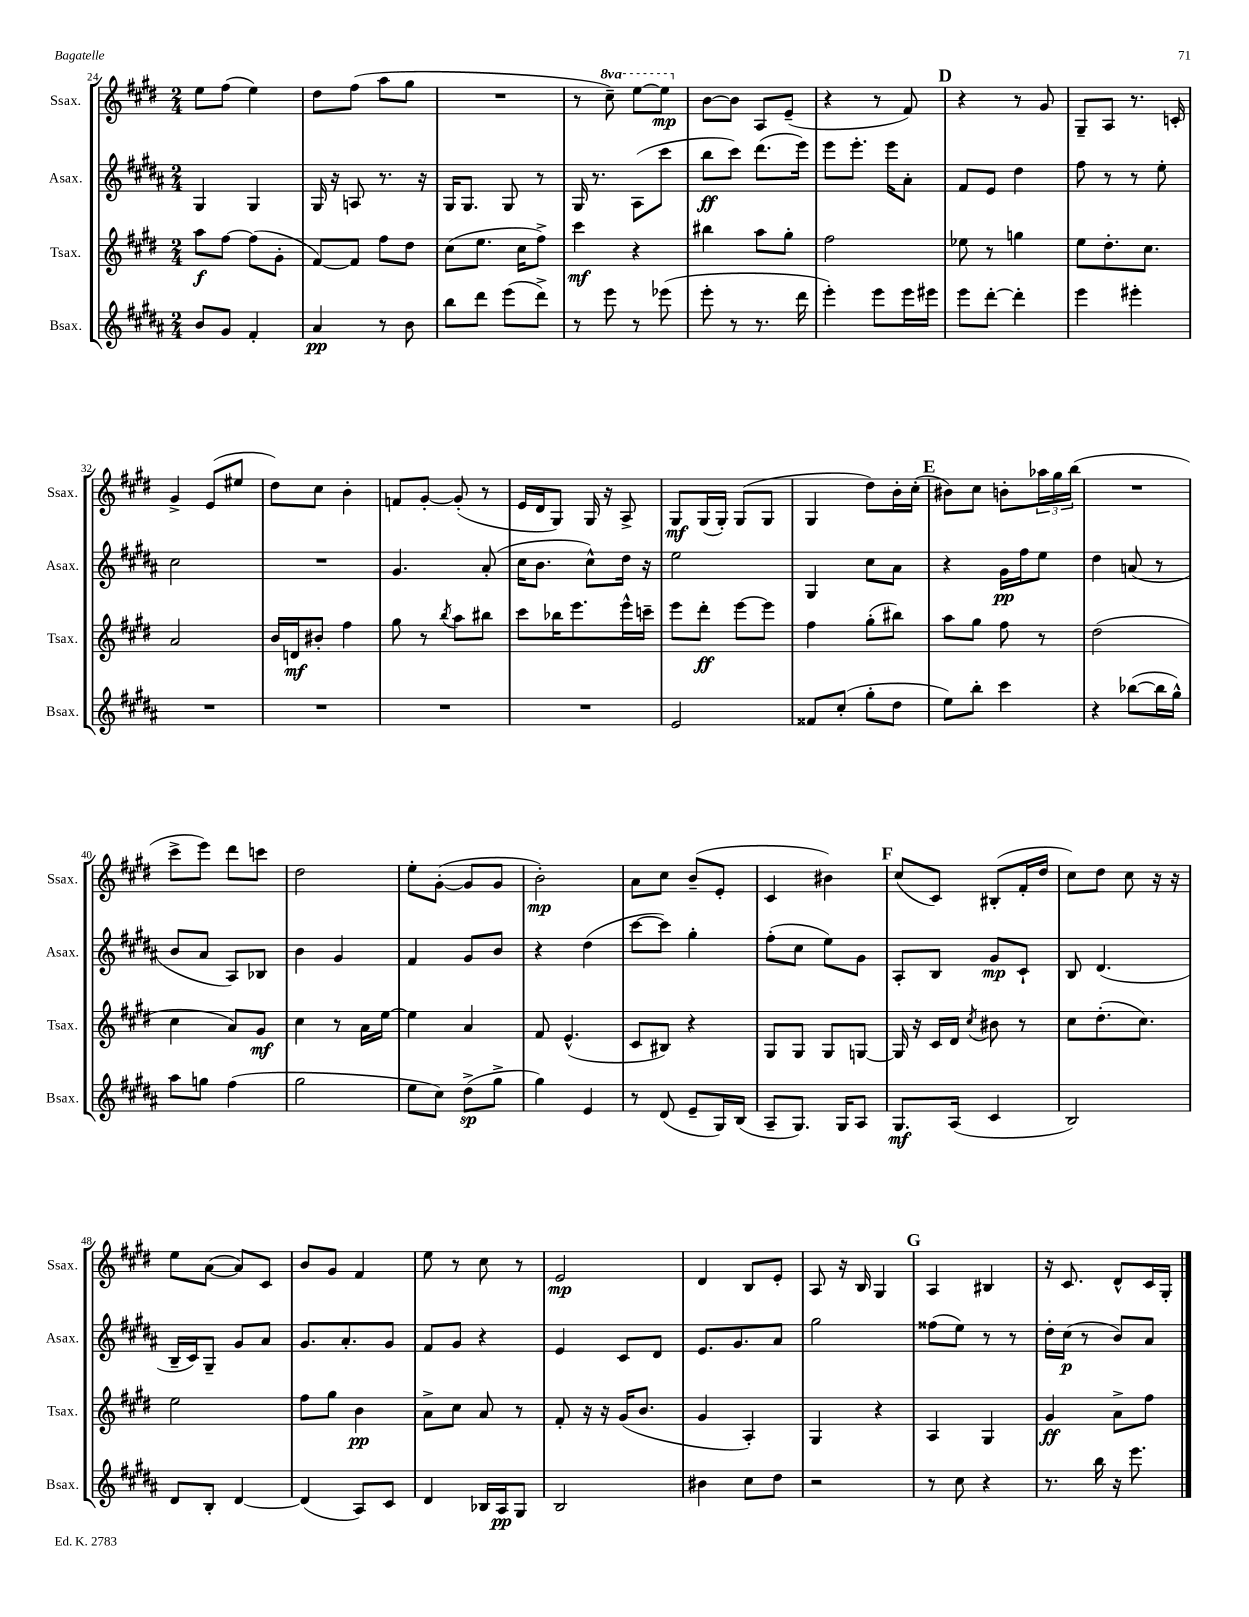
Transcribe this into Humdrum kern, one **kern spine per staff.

**kern	**kern	**kern	**kern
*staff4	*staff3	*staff2	*staff1
*clefG2	*clefG2	*clefG2	*clefG2
*k[f#c#g#d#a#]	*k[f#c#g#d#]	*k[f#c#g#d#a#]	*k[f#c#g#d#]
*M2/4	*M2/4	*M2/4	*M2/4
8b	8aa	4G#	8ee
8g#	[8ff#	.	(8ff#
4f#'	(8ff#]	4G#	4ee)
.	8g#'	.	.
=	=	=	=
4a#	[8f#)	16G#	8dd#
.	.	16r	.
.	8f#]	8A	(8ff#
8r	8ff#	8.r	8aa
8b	8dd#	.	8gg#
.	.	16r	.
=	=	=	=
8bb	(8cc#	16G#	2r
.	.	8.G#	.
8ddd#	8.ee	.	.
(8eee	.	8G#	.
.	16cc#	.	.
8ddd#^)	8ff#^)	8r	.
=	=	=	=
8r	4ccc#	16G#	8r
.	.	8.r	.
8eee	.	.	8ccc#~)
8r	4r	(8A#	[8eee
(8eee-	.	8ccc#	8eee]
=	=	=	=
8eee'	4bb#	8bb	[8b
8r	.	8ccc#)	8b]
8.r	8aa	(8.ddd#	8A
.	8gg#'	.	(8e~
16ddd#	.	16eee)	.
=	=	=	=
4eee')	2ff#	8eee	4r
.	.	8.eee'	.
8eee	.	.	8r
.	.	16eee	.
16eee	.	8a#'	8f#)
16eee#	.	.	.
=	=	=	=
8eee	8ee-	8f#	4r
[8ddd#'	8r	8e	.
4ddd#']	4gg	4dd#	8r
.	.	.	8g#
=	=	=	=
4eee	8ee	8ff#	8G#~
.	8.dd#'	8r	8A
4eee#'	.	8r	8.r
.	8.cc#	.	.
.	.	8ee'	.
.	.	.	16c'
=	=	=	=
2r	2a	2cc#	4g#^
.	.	.	(8e
.	.	.	8ee#
=	=	=	=
2r	16b	2r	8dd#)
.	16d	.	.
.	8b#'	.	8cc#
.	4ff#	.	4b'
=	=	=	=
2r	8gg#	4.g#	8f
.	8r	.	[8g#'
.	8qbb	.	.
.	8aa	.	(8g#']
.	8bb#	(8a#'	8r
=	=	=	=
2r	8ccc#	16cc#	16e
.	.	8.b	16d#
.	16bb-	.	8G#)
.	8.eee	.	.
.	.	8cc#^^)	16G#
.	.	.	16r
.	16eee^^	16dd#	8A^
.	16ccc~	16r	.
=	=	=	=
2e	8eee	2ee	8G#
.	8ddd#'	.	(16G#
.	.	.	16G#')
.	[8eee	.	(8G#
.	8eee]	.	8G#
=	=	=	=
8f##	4ff#	4G#	4G#
(8cc#'	.	.	.
8gg#'	(8gg#'	8cc#	8dd#)
8dd#	8bb#)	8a#	16b'
.	.	.	(16cc#'
=	=	=	=
8ee)	8aa	4r	8b#)
8bb'	8gg#	.	8cc#
4ccc#	8ff#	16g#	8b'
.	.	16ff#	.
.	8r	8ee	24aa-
.	.	.	24gg#
.	.	.	(24bb
=	=	=	=
4r	(2dd#	4dd#	2r
([8bb-	.	(8a	.
16bb-]	.	8r	.
16gg#^^)	.	.	.
=	=	=	=
8aa#	4cc#	8b	8ccc#^
8gg	.	8a#	8eee)
(4ff#	8a)	8A#)	8ddd#
.	8g#	8B-	8ccc
=	=	=	=
2gg#	4cc#	4b	2dd#
.	8r	4g#	.
.	16a	.	.
.	[16ee	.	.
=	=	=	=
8ee	4ee]	4f#	8ee'
8cc#)	.	.	([8g#'
(8dd#^	4a	8g#	8g#]
8gg#^	.	8b	8g#
=	=	=	=
4gg#)	8f#	4r	2b')
.	(4.e^^	.	.
4e	.	(4dd#	.
=	=	=	=
8r	8c#	[8ccc#	8a
(8d#	8B#)	8ccc#])	8cc#
8e~	4r	4gg#'	(8b~
16G#)	.	.	8e'
(16B	.	.	.
=	=	=	=
8A#~	8G#	(8ff#'	4c#
8.G#)	8G#	8cc#	.
.	8G#	8ee)	4b#)
16G#	.	.	.
8A#	[8G	8g#	.
=	=	=	=
8.G#	16G]	8A#'	(8cc#
.	16r	.	.
.	16c#	8B	8c#)
(16A#	16d#	.	.
.	8qcc#	.	.
4c#	8b#	8g#	(8B#'
.	8r	8c#`	16f#'
.	.	.	16dd#
=	=	=	=
2B)	8cc#	8B	8cc#)
.	(8.dd#'	(4.d#	8dd#
.	.	.	8cc#
.	8.cc#)	.	.
.	.	.	16r
.	.	.	16r
=	=	=	=
8d#	2ee	16B~	8ee
.	.	16c#)	.
8B'	.	8G#~	([8a
[4d#	.	8g#	8a])
.	.	8a#	8c#
=	=	=	=
(4d#]	8ff#	8.g#	8b
.	8gg#	.	8g#
.	.	8.a#'	.
8A#)	4b	.	4f#
8c#	.	8g#	.
=	=	=	=
4d#	8a^	8f#	8ee
.	8cc#	8g#	8r
16B-	8a	4r	8cc#
16A#	.	.	.
8G#	8r	.	8r
=	=	=	=
2B	8f#'	4e	2e
.	16r	.	.
.	16r	.	.
.	(16g#	8c#	.
.	8.b	.	.
.	.	8d#	.
=	=	=	=
4b#	4g#	8.e	4d#
.	.	8.g#	.
8cc#	4A')	.	8B
8dd#	.	8a#	8e'
=	=	=	=
2r	4G#	2gg#	8A
.	.	.	16r
.	.	.	16B
.	4r	.	4G#
=	=	=	=
8r	4A	(8ff##	4A
8cc#	.	8ee)	.
4r	4G#	8r	4B#
.	.	8r	.
=	=	=	=
8.r	4g#	16dd#'	16r
.	.	(16cc#	8.c#
.	.	8r	.
16bb	.	.	.
16r	8a^	8b)	8d#^^
8.eee	.	.	.
.	8ff#	8a#	16c#
.	.	.	16G#'
==	==	==	==
*-	*-	*-	*-
